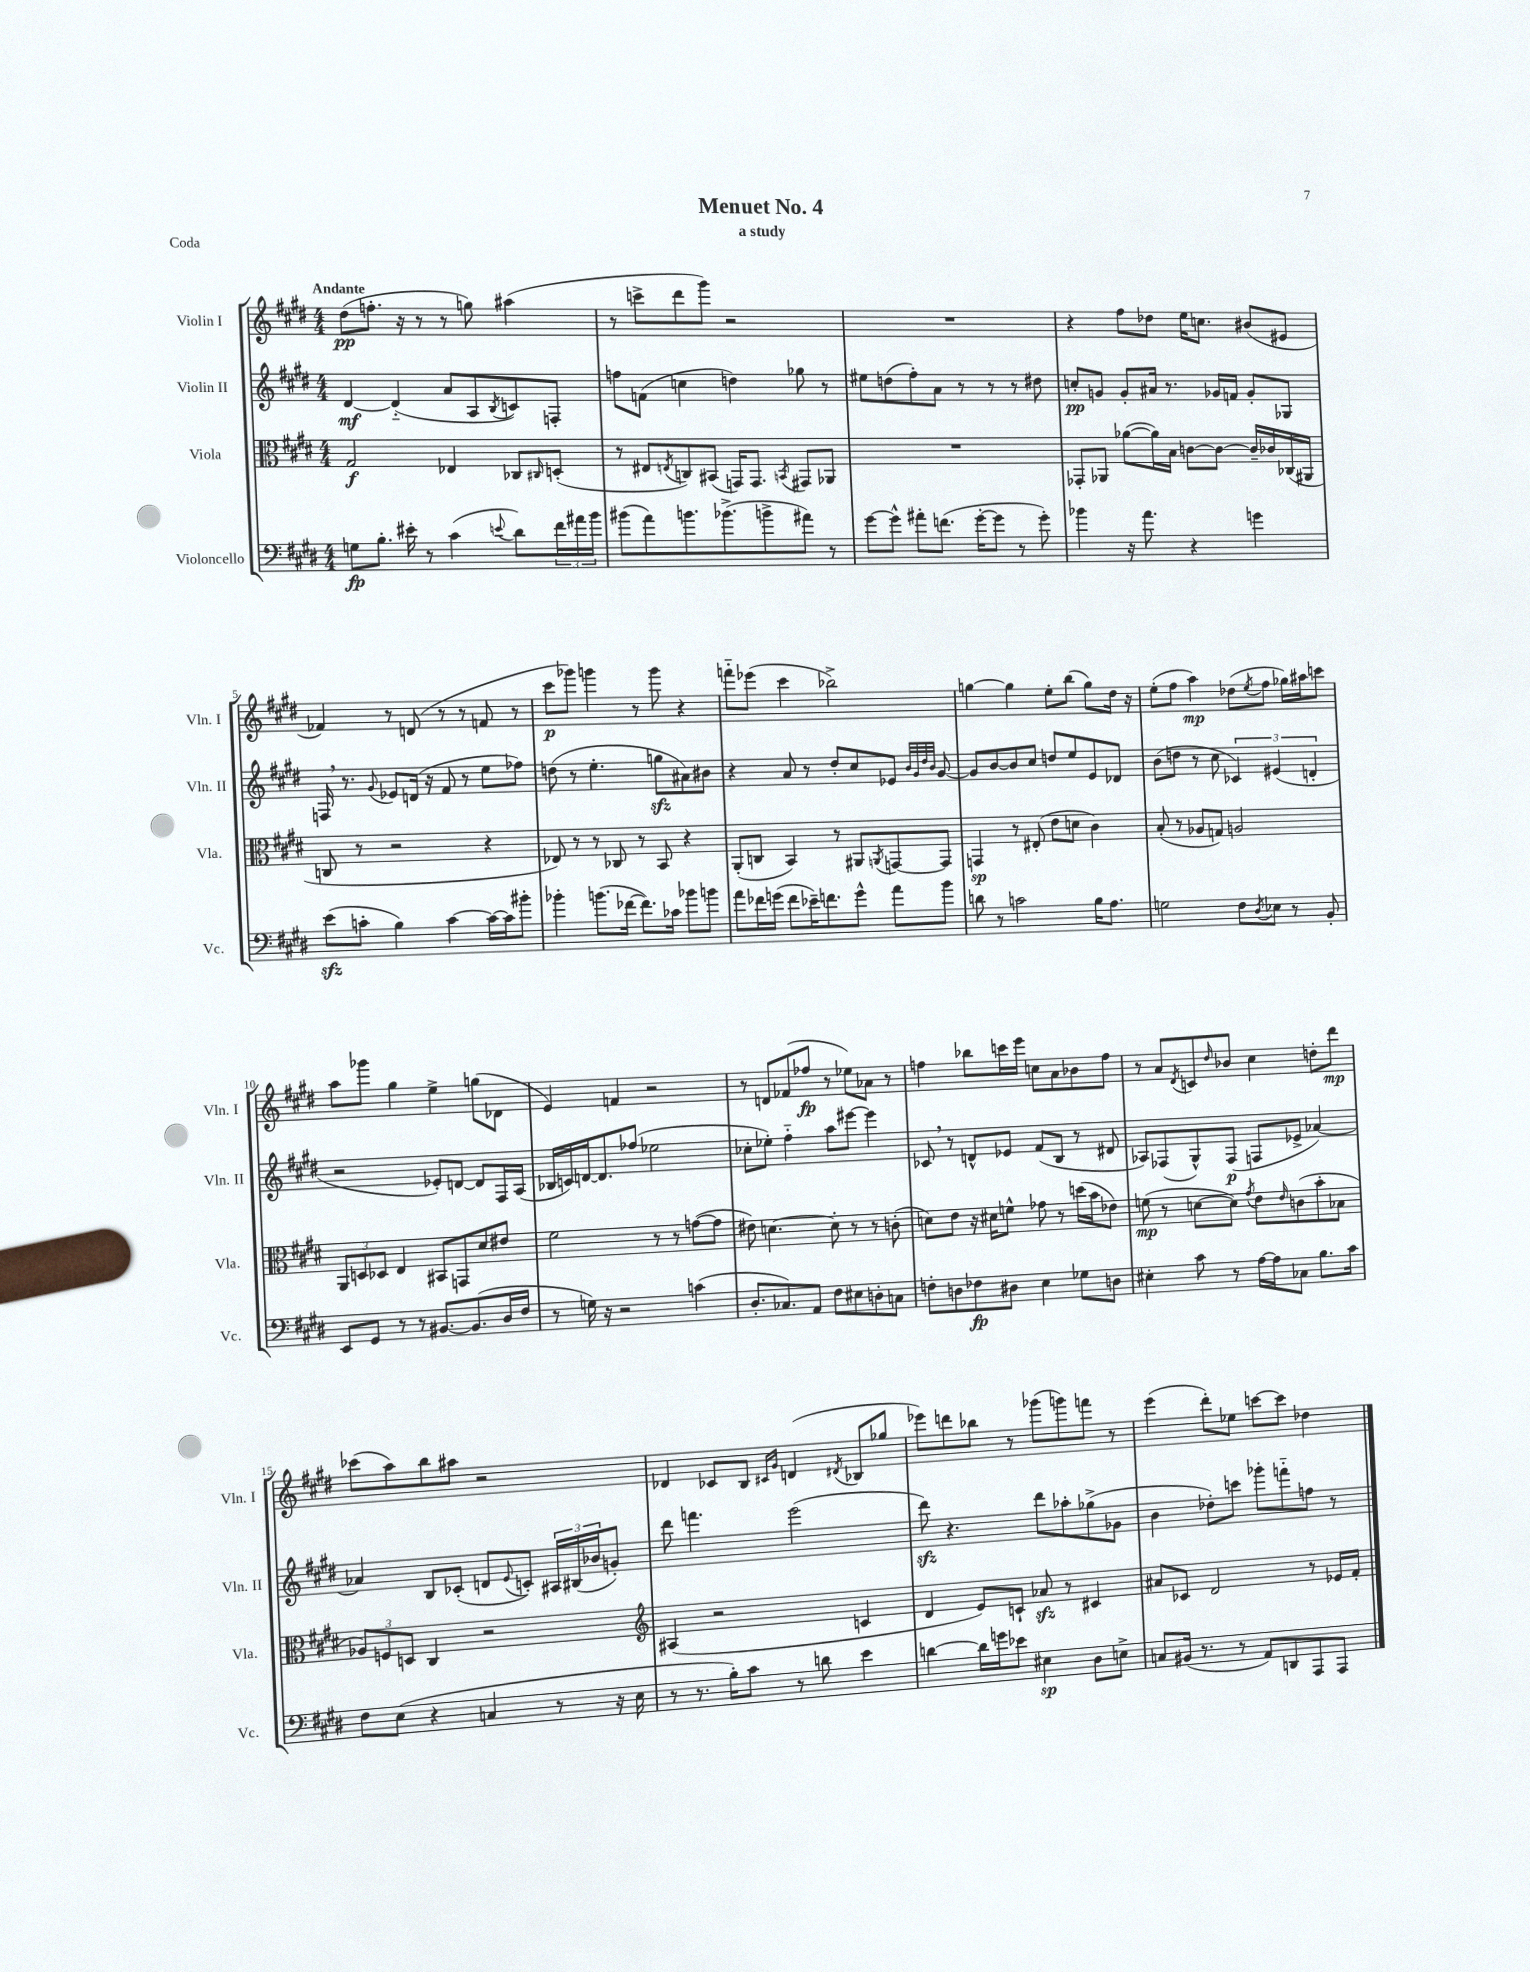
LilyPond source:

\header { title = "Menuet No. 4" subtitle = "a study" piece = "Coda" }
<<
\new StaffGroup <<
\new Staff = "s0" \with { instrumentName = "Violin I" shortInstrumentName = "Vln. I" } {
    \clef treble \key e \major \numericTimeSignature \time 4/4 \tempo "Andante"
    dis''8\pp( f''8.-. r16 r8 r8 g''8) ais''4( |
    r8 c'''8-> dis'''8 gis'''8) r2 |
    R1 |
    r4 fis''8 des''8 e''16 c''8. bis'8( eis'8 |
    fes'4) r8 d'8( r8 r8 f'8 r8 |
    cis'''8\p ges'''8) g'''4 r8 g'''8 r4 |
    f'''8-_ ees'''8( cis'''4 bes''2->) |
    g''4~ g''4 e''8-. b''8( g''8) dis''16 r16 |
    e''8-.( fis''8 a''4\mp) des''8( \acciaccatura { e''8 } fis''8 ges''16) ais''16 c'''8 |
    a''8 ges'''8 gis''4 e''4-> g''8( des'8 |
    e'4) f'4 r2 |
    r8 d'8 fes'8( fes''8\fp r8 ees''8) aes'8 r8 |
    f''4 bes''8 c'''16 e'''16 c''8 a'8 bes'8 f''8 |
    r8 a'8 \acciaccatura { dis'8 } c'8 \grace { dis''16 } bes'8 cis''4 d''8-. dis'''8\mp |
    ces'''8( a''8) b''8 ais''8 r2 |
    des'4 ces'8 b8 \grace { cis'16 gis'16 } d'4( \acciaccatura { dis'8 } bes8 ges''8 |
    ees'''8) d'''8 bes''8 r8 ges'''8( g'''8) f'''8 r8 |
    e'''4( dis'''8-.) ees''8 c'''8~ c'''8 des''4 \bar "|." |
}
\new Staff = "s1" \with { instrumentName = "Violin II" shortInstrumentName = "Vln. II" } {
    \clef treble \key e \major \numericTimeSignature \time 4/4
    dis'4~\mf dis'4-_( a'8 a8 \acciaccatura { b8 } c'8) f8-. |
    f''8 f'8( c''4 d''4) ges''8 r8 |
    eis''8 d''8( fis''8-.) a'8 r8 r8 r8 dis''8 |
    c''8-.\pp g'8 g'8-. ais'16 r8. ges'16 f'16 ges'8-. ges8 |
    f16 \breathe r8. \appoggiatura { gis'8 } ees'8 d'16( r16 fis'8 r8 e''8 fes''8) |
    d''8( r8 e''4.-. g''8\sfz ais'8) bis'8 |
    r4 a'8 r8 dis''8-. cis''8 ees'8 \grace { b'32 gis'32 dis''32 b'32 } gis'8~ |
    gis'8 b'8~ b'8 cis''8 d''8 e''8 e'8 des'8 |
    b'8( d''8 r8 cis''8 \tuplet 3/2 { ces'4) eis'4( d'4-. } |
    r2 ees'8-.) d'8~ d'8 fis16 a16( |
    bes16 c'16) d'16~ d'8. fes''8( ees''2 |
    ces''8-. ees''8-.) fis''4-_ a''8 eis'''8~ eis'''4 |
    ces'8 \breathe r8 d'8-^ ees'8 fis'8( b8 r8 dis'8 |
    aes8) fes8( gis8-^) fes8\p( f8 ees'8-> aes'4~) |
    aes'4 b8 ces'8-.( d'8 \appoggiatura { e'8 } c'8-.) \tuplet 3/2 { ais16 bis16( bes'16 } g'8-.) |
    dis'''8 f'''4. e'''2( |
    dis'''8\sfz) r4. dis'''8 aes''8-. ges''8->( ges'8 |
    b'4 des''8-.) c'''8 ges'''8-. f'''8-_ f''8 r8 \bar "|." |
}
\new Staff = "s2" \with { instrumentName = "Viola" shortInstrumentName = "Vla." } {
    \clef alto \key e \major \numericTimeSignature \time 4/4
    gis2\f ees4 ces8 \grace { cis16 } d8-.( |
    r8 eis8 \acciaccatura { e8 } c8) bis,8( g,16) g,8. \acciaccatura { b,8 } gis,8 aes,8 |
    R1 |
    ges,8-. aes,8 aes'8~( aes'16) b16 c'8~ c'8~ c'16-- ces'16 ces16( ais,16 |
    c8 r8 r2 r4 |
    ees8) r8 r8 ces8 r8 b,8 r4 |
    a,8-.( c8 b,4) r8 ais,8 \acciaccatura { a,8 } g,8~ g,8 |
    g,4\sp r8 eis8-.( e'8 d'8 cis'4) |
    b8-.( r8 aes8 g8) a2 |
    \tuplet 3/2 { a,8 d8 des8 } e4 bis,8 g,8 dis'8 eis'8 |
    fis'2 r8 r8 g'8~( g'8 |
    eis'8) d'4.~ d'8-. r8 r8 c'8-.( |
    d'8) e'8 r16 dis'16 f'8-^ ges'8 r8 d''16( b'16 ees'8) |
    f'8\mp( r8 d'8~ d'8) \acciaccatura { gis'8 } e'8 \grace { e'16 } c'8( b'8-. bes8 |
    \tuplet 3/2 { aes8) f8 d8 } cis4 r2 |
    \clef treble ais4( r2 c'4 |
    dis'4 e'8) c'8-! aes'8\sfz r8 cis'4 |
    ais'8 ces'8 dis'2 r8 ees'16 fis'16-. \bar "|." |
}
\new Staff = "s3" \with { instrumentName = "Violoncello" shortInstrumentName = "Vc." } {
    \clef bass \key e \major \numericTimeSignature \time 4/4
    g8\fp b8.-. eis'16-. r8 cis'4( \appoggiatura { e'8 } dis'8) \tuplet 3/2 { fis'16 ais'16 b'16 } |
    bis'8( a'8) b'8. bes'8.->( b'8-> ais'8) r8 |
    gis'8~ gis'8-^ ais'8-. f'8.( gis'16~-. gis'8 r8 gis'8-.) |
    bes'4 r16 a'8. r4 g'4 |
    e'8\sfz( c'8-. b4) c'4~ c'16~ c'16 bis'8-. |
    bes'4-. b'8.( fes'16~ fes'8.) ces'16 bes'8 b'8 |
    a'8 fes'16 g'16( fes'8 ees'16--) f'8. g'8-^ a'8 b'8 |
    d'8 r8 c'2 b16 a8. |
    g2 fis8 \acciaccatura { dis8 } ees8 r8 b,8-. |
    e,8 gis,8 r8 r8 bis,8.~ bis,8.( dis16 fis16 |
    r8 g16) r16 r2 c'4( |
    dis8.-. ces8.) a,8 fis8 eis8 d8-. c8 |
    f8-. d8 fes8\fp dis8 e4 ges8 d8 |
    eis4-. cis'8 r8 a16~ a16 ces8 b8. cis'16 |
    fis8 e8( r4 c4 r8 r16 e16 |
    r8 r8. b16-.) cis'8 r8 d'8 e'4 |
    d'4~ d'16 g'16 ees'8 eis4\sp dis8 e8-> |
    c8 bis,16( r8. r8 a,8) d,8 a,,8 a,,8 \bar "|." |
}
>>
>>
